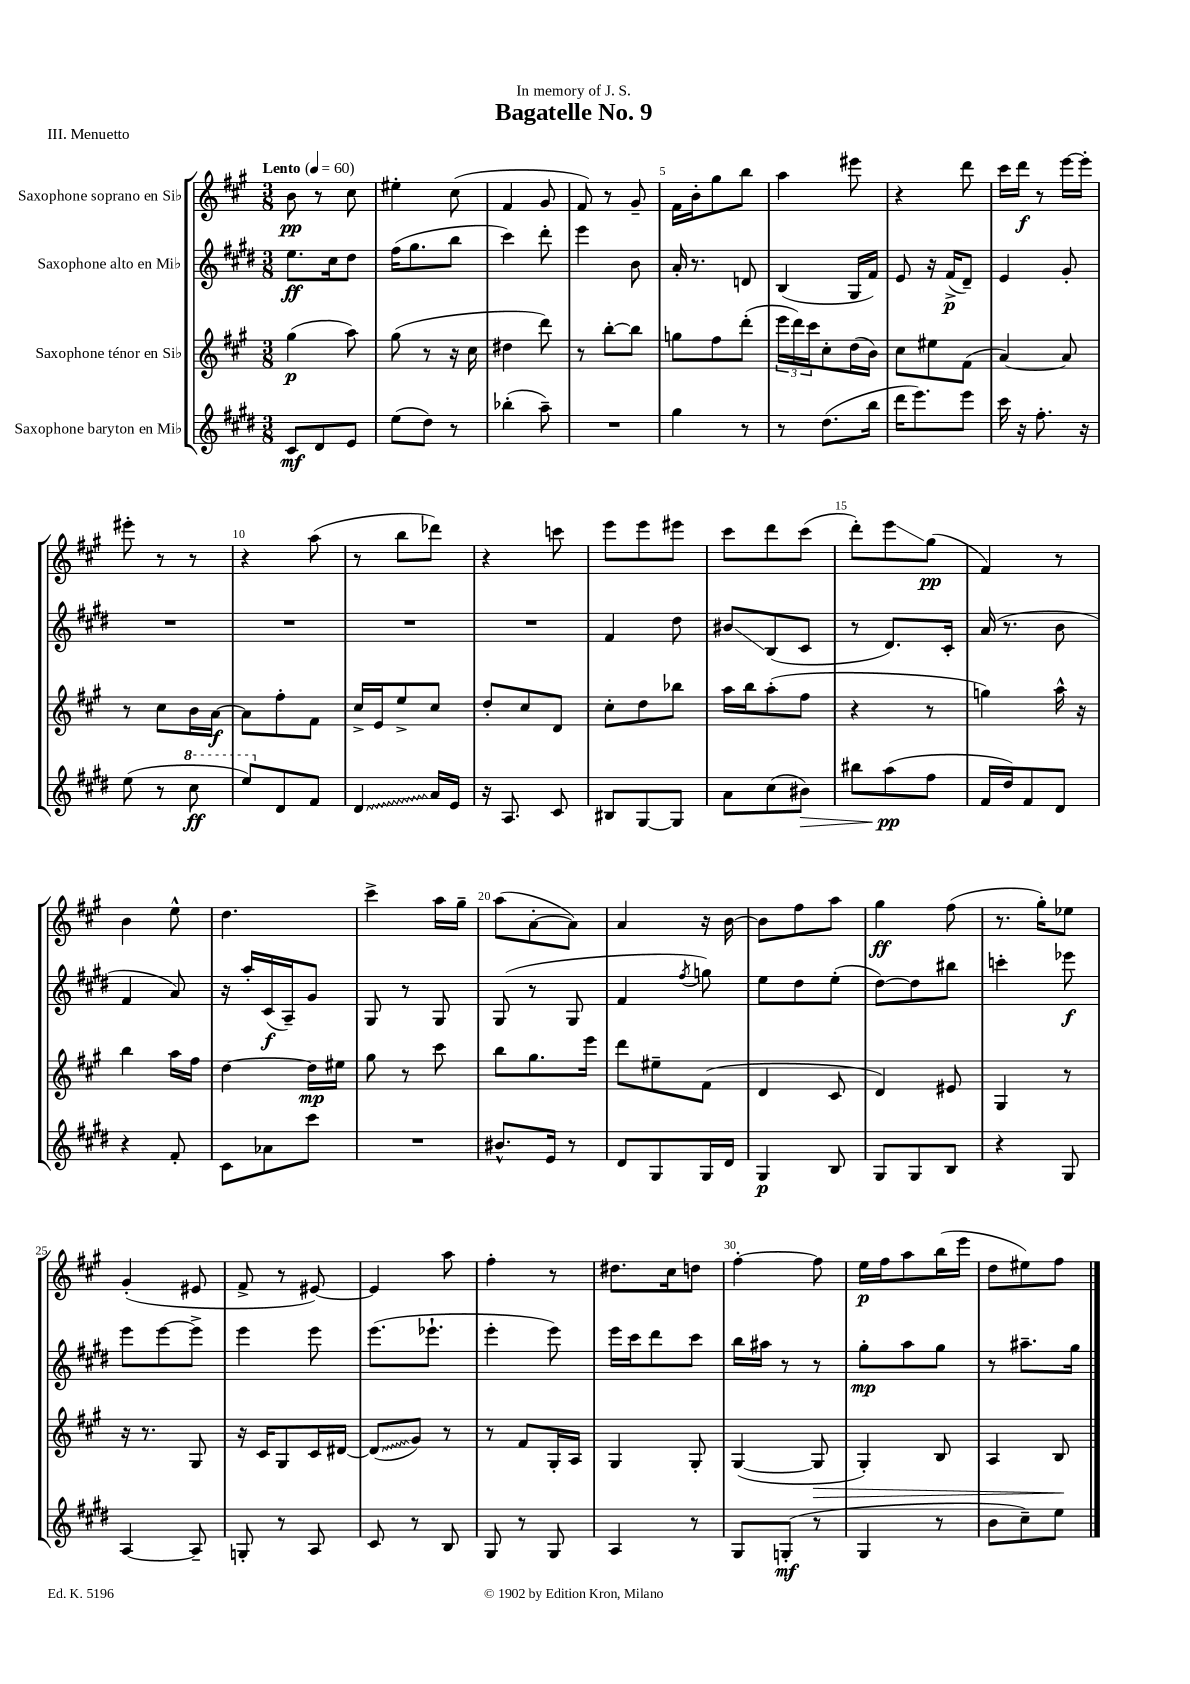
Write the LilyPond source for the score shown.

\header { title = "Bagatelle No. 9" dedication = "In memory of J. S." piece = "III. Menuetto" }
<<
\new StaffGroup <<
\new Staff = "s0" \with { instrumentName = "Saxophone soprano en Sib" } {
    \clef treble \key a \major \numericTimeSignature \time 3/8 \tempo "Lento" 4 = 60
    b'8\pp r8 cis''8 |
    eis''4-. cis''8( |
    fis'4 gis'8 |
    fis'8) r8 gis'8-- |
    fis'16 b'16-. gis''8 b''8 |
    a''4 eis'''8 |
    r4 d'''8 |
    cis'''16 d'''16\f r8 e'''16~ e'''16-. |
    eis'''8-. r8 r8 |
    r4 a''8( |
    r8 b''8 des'''8) |
    r4 c'''8 |
    e'''8 e'''8 eis'''8 |
    cis'''8 d'''8 cis'''8( |
    d'''8-.) e'''8\glissando gis''8\pp( |
    fis'4) r8 |
    b'4 e''8-^ |
    d''4. |
    cis'''4-> a''16 gis''16-- |
    a''8( a'8~-. a'8) |
    a'4 r16 b'16~ |
    b'8 fis''8 a''8 |
    gis''4\ff fis''8( |
    r8. gis''16-.) ees''8 |
    gis'4-.( eis'8 |
    fis'8-> r8 eis'8~) |
    eis'4 a''8 |
    fis''4-. r8 |
    dis''8. cis''16 d''8 |
    fis''4~-. fis''8 |
    e''16\p fis''16 a''8 b''16( e'''16 |
    d''8 eis''8) fis''8 \bar "|." |
}
\new Staff = "s1" \with { instrumentName = "Saxophone alto en Mib" } {
    \clef treble \key e \major \numericTimeSignature \time 3/8
    e''8.\ff cis''16 dis''8 |
    fis''16( gis''8. b''8 |
    cis'''4) dis'''8-. |
    e'''4 b'8 |
    a'16-. r8. d'8 |
    b4( gis16 fis'16) |
    e'8 r16 fis'16->\p( dis'8--) |
    e'4 gis'8-. |
    R4. |
    R4. |
    R4. |
    R4. |
    fis'4 dis''8 |
    bis'8\glissando b8( cis'8 |
    r8 dis'8.) cis'16-. |
    a'16( r8. b'8 |
    fis'4 a'8) |
    r16 a''16-. cis'16\f( a16--) gis'8 |
    gis8 r8 gis8 |
    gis8( r8 gis8 |
    fis'4 \acciaccatura { fis''8 } g''8) |
    e''8 dis''8 e''8-.( |
    dis''8~) dis''8 bis''8 |
    c'''4-. ees'''8\f |
    e'''8 e'''8~ e'''8-> |
    e'''4 e'''8 |
    e'''8.( ees'''8.-! |
    e'''4-. e'''8) |
    e'''16 cis'''16 dis'''8 cis'''8 |
    b''16 ais''16 r8 r8 |
    gis''8-.\mp a''8 gis''8 |
    r8 ais''8.-- gis''16 \bar "|." |
}
\new Staff = "s2" \with { instrumentName = "Saxophone ténor en Sib" } {
    \clef treble \key a \major \numericTimeSignature \time 3/8
    gis''4\p( a''8) |
    gis''8( r8 r16 cis''16 |
    dis''4 d'''8) |
    r8 b''8~-. b''8 |
    g''8 fis''8 d'''8-.( |
    \tuplet 3/2 { e'''16 d'''16) cis'''16 } cis''8-. d''16( b'16) |
    cis''8 eis''8 fis'8( |
    a'4~) a'8 |
    r8 cis''8 b'16 a'16~\f |
    a'8 fis''8-. fis'8 |
    cis''16-> e'16 e''8-> cis''8 |
    d''8-. cis''8 d'8 |
    cis''8-. d''8 bes''8 |
    a''16 b''16 a''8-.( fis''8 |
    r4 r8 |
    g''4) a''16-^ r16 |
    b''4 a''16 fis''16 |
    d''4~ d''16\mp eis''16 |
    gis''8 r8 cis'''8 |
    b''8 gis''8. e'''16 |
    d'''8 eis''8-- fis'8( |
    d'4 cis'8 |
    d'4) eis'8 |
    gis4 r8 |
    r16 r8. gis8 |
    r16 cis'16 gis8 cis'16 dis'16~ |
    \once \override Glissando.style = #'zigzag dis'8\glissando( gis'8) r8 |
    r8 fis'8 gis16-. a16 |
    gis4 gis8-. |
    gis4~( gis8\> |
    gis4-.) b8 |
    a4 b8\! \bar "|." |
}
\new Staff = "s3" \with { instrumentName = "Saxophone baryton en Mib" } {
    \clef treble \key e \major \numericTimeSignature \time 3/8
    cis'8\mf dis'8 e'8 |
    e''8( dis''8) r8 |
    bes''4-.( a''8--) |
    R4. |
    gis''4 r8 |
    r8 dis''8.( b''16 |
    dis'''16 e'''8.) e'''8 |
    cis'''16 r16 fis''8.-. r16 |
    e''8( r8 \ottava #1 cis'''8\ff |
    e'''8) \ottava #0 dis'8 fis'8 |
    \once \override Glissando.style = #'zigzag dis'4\glissando a'16 e'16 |
    r16 a8. cis'8 |
    bis8 gis8~ gis8 |
    a'8 cis''8( bis'8\>) |
    bis''8 a''8\pp\!( fis''8 |
    fis'16 dis''16) fis'8 dis'8 |
    r4 fis'8-. |
    cis'8 aes'8 cis'''8 |
    R4. |
    bis'8.-^ e'16 r8 |
    dis'8 gis8 gis16 dis'16 |
    gis4\p b8 |
    gis8 gis8 b8 |
    r4 gis8 |
    a4~ a8-- |
    g8-. r8 a8 |
    cis'8 r8 b8 |
    gis8 r8 gis8 |
    a4 r8 |
    gis8 g8-.\mf( r8 |
    gis4 r8 |
    b'8 cis''8--) e''8 \bar "|." |
}
>>
>>
\layout { \context { \Score \override BarNumber.break-visibility = ##(#f #t #t) barNumberVisibility = #(every-nth-bar-number-visible 5) } }
